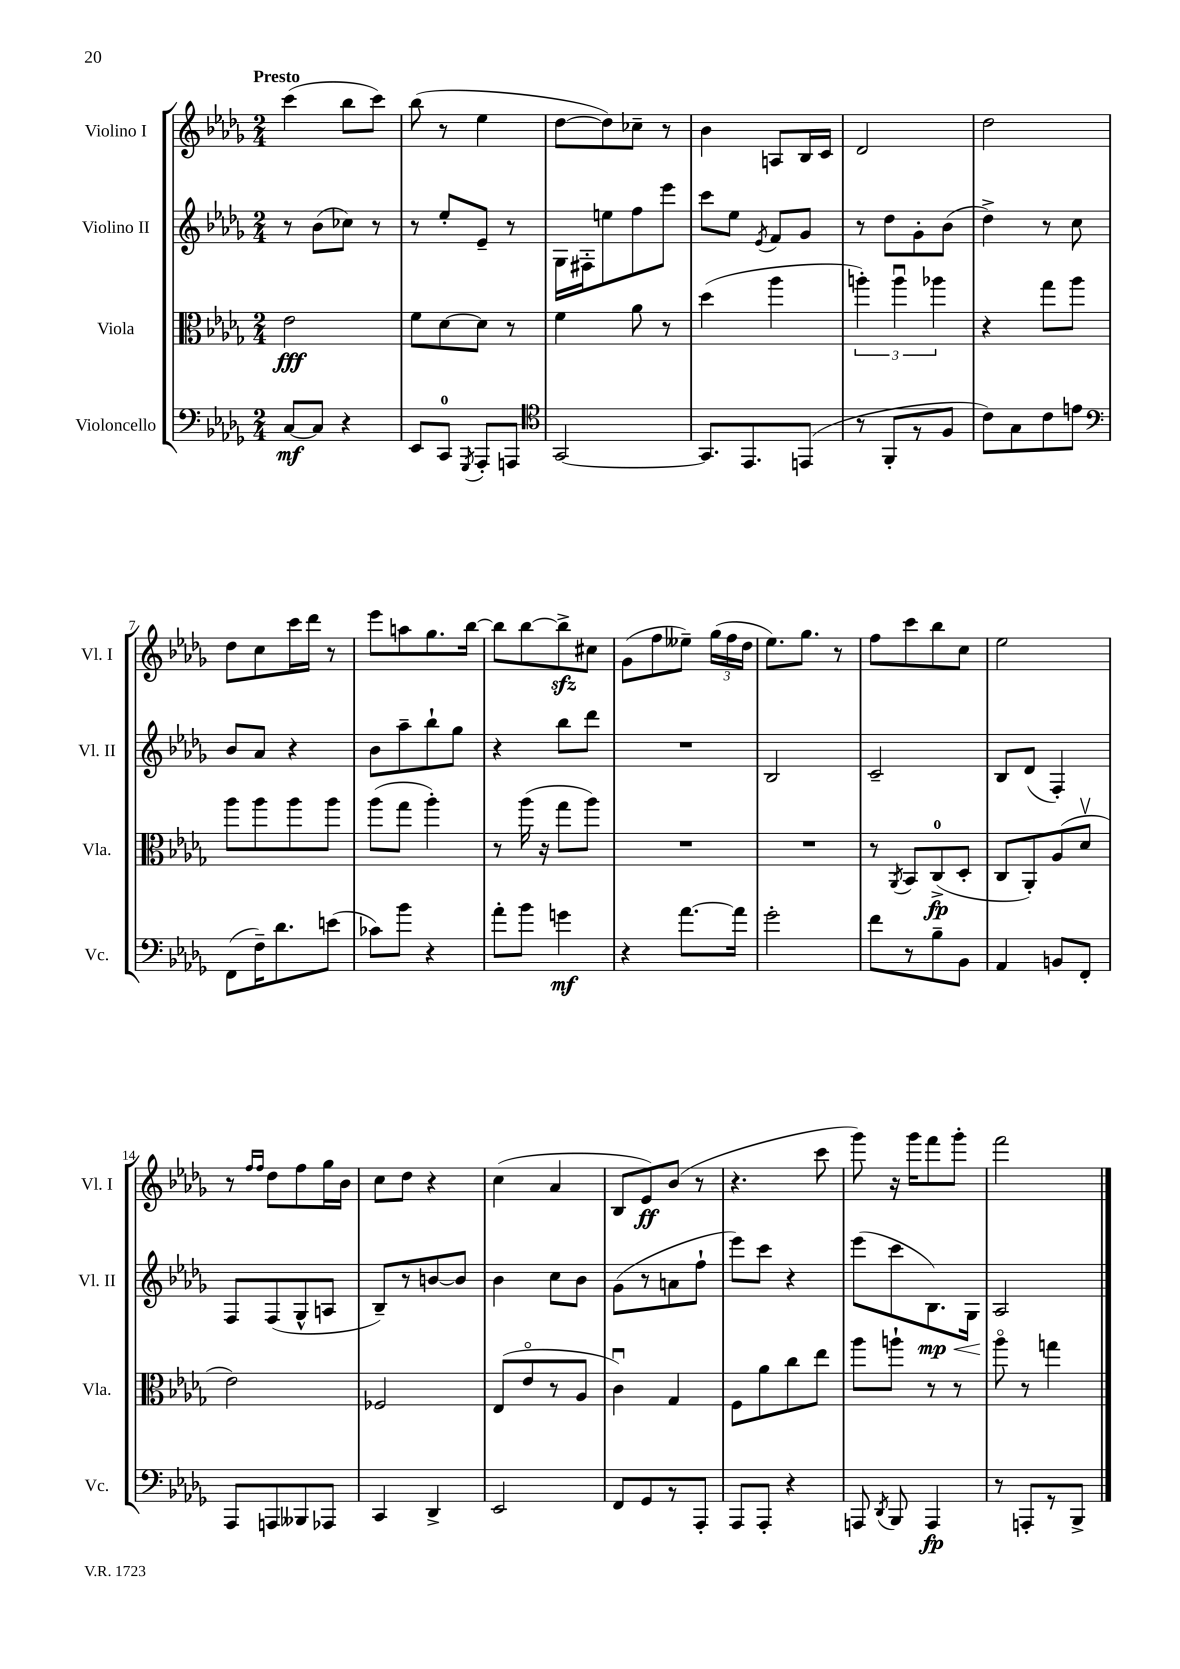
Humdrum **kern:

**kern	**kern	**kern	**kern
*staff4	*staff3	*staff2	*staff1
*clefF4	*clefC3	*clefG2	*clefG2
*k[b-e-a-d-g-]	*k[b-e-a-d-g-]	*k[b-e-a-d-g-]	*k[b-e-a-d-g-]
*M2/4	*M2/4	*M2/4	*M2/4
[8C/L	2e-\	8r	(4ccc\
8C/]J	.	(8b-\L	.
4r	.	8cc-\J)	8bb-\L
.	.	8r	8ccc\J)
=	=	=	=
8EE-/L	8f\L	8r	(8bb-\
8CC/J	[8d-\	8ee-'/L	8r
8qGGG-/	.	.	.
8AAA-'/L	8d-\]J	8e-~/J	4ee-\
8AAA/J	8r	8r	.
=	=	=	=
*clefC4	*	*	*
[2GG-/	4f\	16G-\LL	[8dd-\L
.	.	16F#'\J	.
.	.	8ee\	8dd-\])
.	8a-\	8ff\	8cc-~\J
.	8r	8eee-\J	8r
=	=	=	=
8.GG-/]L	(4dd-\	8ccc\L	4b-\
.	.	8ee-\J	.
8.EE-/	.	.	.
.	.	8qe-/	.
.	4aa-\	8f/L	8A/L
(8EE/J	.	8g-/J	16B-/L
.	.	.	16c/JJ
=	=	=	=
8r	6aa'\)	8r	2d-/
8FF'/L	.	8dd-\L	.
.	6aau\	.	.
8r	.	8g-'\	.
.	6aa-\	.	.
8F/J	.	(8b-\J	.
=	=	=	=
8c\L)	4r	4dd-^\)	2dd-\
8G-\	.	.	.
8c\	8gg-\L	8r	.
8e\J	8aa-\J	8cc\	.
=	=	=	=
*clefF4	*	*	*
(8FF\L	8aa-\L	8b-/L	8dd-\L
16F~\K)	8aa-\	8a-/J	8cc\
8.d-\	.	.	.
.	8aa-\	4r	16ccc\L
.	.	.	16ddd-\JJ
(8e\J	8aa-\J	.	8r
=	=	=	=
8c-\L)	(8aa-\L	8b-\L	8eee-\L
8b-\J	8gg-\J	8aa-~\	8aa\
4r	4aa-'\)	8bb-`\	8.gg-\
.	.	8gg-\J	.
.	.	.	[16bb-\Jk
=	=	=	=
8a-'\L	8r	4r	8bb-\]L
8b-\J	(16aa-\	.	[8bb-\
.	16r	.	.
4g\	8gg-\L	8bb-\L	8bb-^\]
.	8aa-\J)	8ddd-\J	8cc#\J
=	=	=	=
4r	2r	2r	(8g-\L
.	.	.	8ff\
[8.a-\L	.	.	8ee--~\J)
.	.	.	(24gg-\LL
.	.	.	24ff\
16a-\]Jk	.	.	.
.	.	.	24dd-\JJ
=	=	=	=
2g-'\	2r	2B-/	8.ee-\L)
.	.	.	8.gg-\J
.	.	.	8r
=	=	=	=
8f\L	8r	2c~/	8ff\L
.	8qAA-/	.	.
8r	8BB-/L	.	8ccc\
8B-~\	(8C^/	.	8bb-\
8BB-\J	8D-'/J	.	8cc\J
=	=	=	=
4AA-/	8C/L	8B-/L	2ee-\
.	8AA-'/)	(8d-/J	.
8BB/L	(8A-/	4F'/)	.
8FF'/J	8d-v/J	.	.
=	=	=	=
8AAA-/L	2e-\)	8F/L	8r
.	.	.	16qqff/LL
.	.	.	16qqff/JJ
8AAA/	.	(8F/	8dd-\L
8BBB--/	.	8G-^^/	8ff\
8AAA-/J	.	8A/J	16gg-\L
.	.	.	16b-\JJ
=	=	=	=
4CC/	2F-/	8B-~/L)	8cc\L
.	.	8r	8dd-\J
4DD-^/	.	[8b/	4r
.	.	8b/]J	.
=	=	=	=
2EE-/	(8E-/L	4b-\	(4cc\
.	8e-o/	.	.
.	8r	8cc\L	4a-/
.	8A-/J	8b-\J	.
=	=	=	=
8FF/L	4cu\)	(8g-\L	8B-/L
8GG-/	.	8r	8e-/)
8r	4G-/	8a\	(8b-/J
8AAA-'/J	.	8ff`\J	8r
=	=	=	=
8AAA-/L	8F\L	8eee-\L)	4.r
8AAA-'/J	8a-\	8ccc\J	.
4r	8cc\	4r	.
.	8ee-\J	.	8ccc\
=	=	=	=
8AAA/	8aa-\L	(8eee-\L	8ggg-\)
8qDD-/	.	.	.
8BBB-/	8aa`\J	8ccc\	16r
.	.	.	16ggg-\LK
4AAA/	8r	8.B-\)	8fff\
.	8r	.	8ggg-'\J
.	.	16G-\Jk	.
=	=	=	=
8r	8aa-o\	2A-/	2fff\
8AAA'/L	8r	.	.
8r	4gg\	.	.
8BBB-^/J	.	.	.
==	==	==	==
*-	*-	*-	*-
